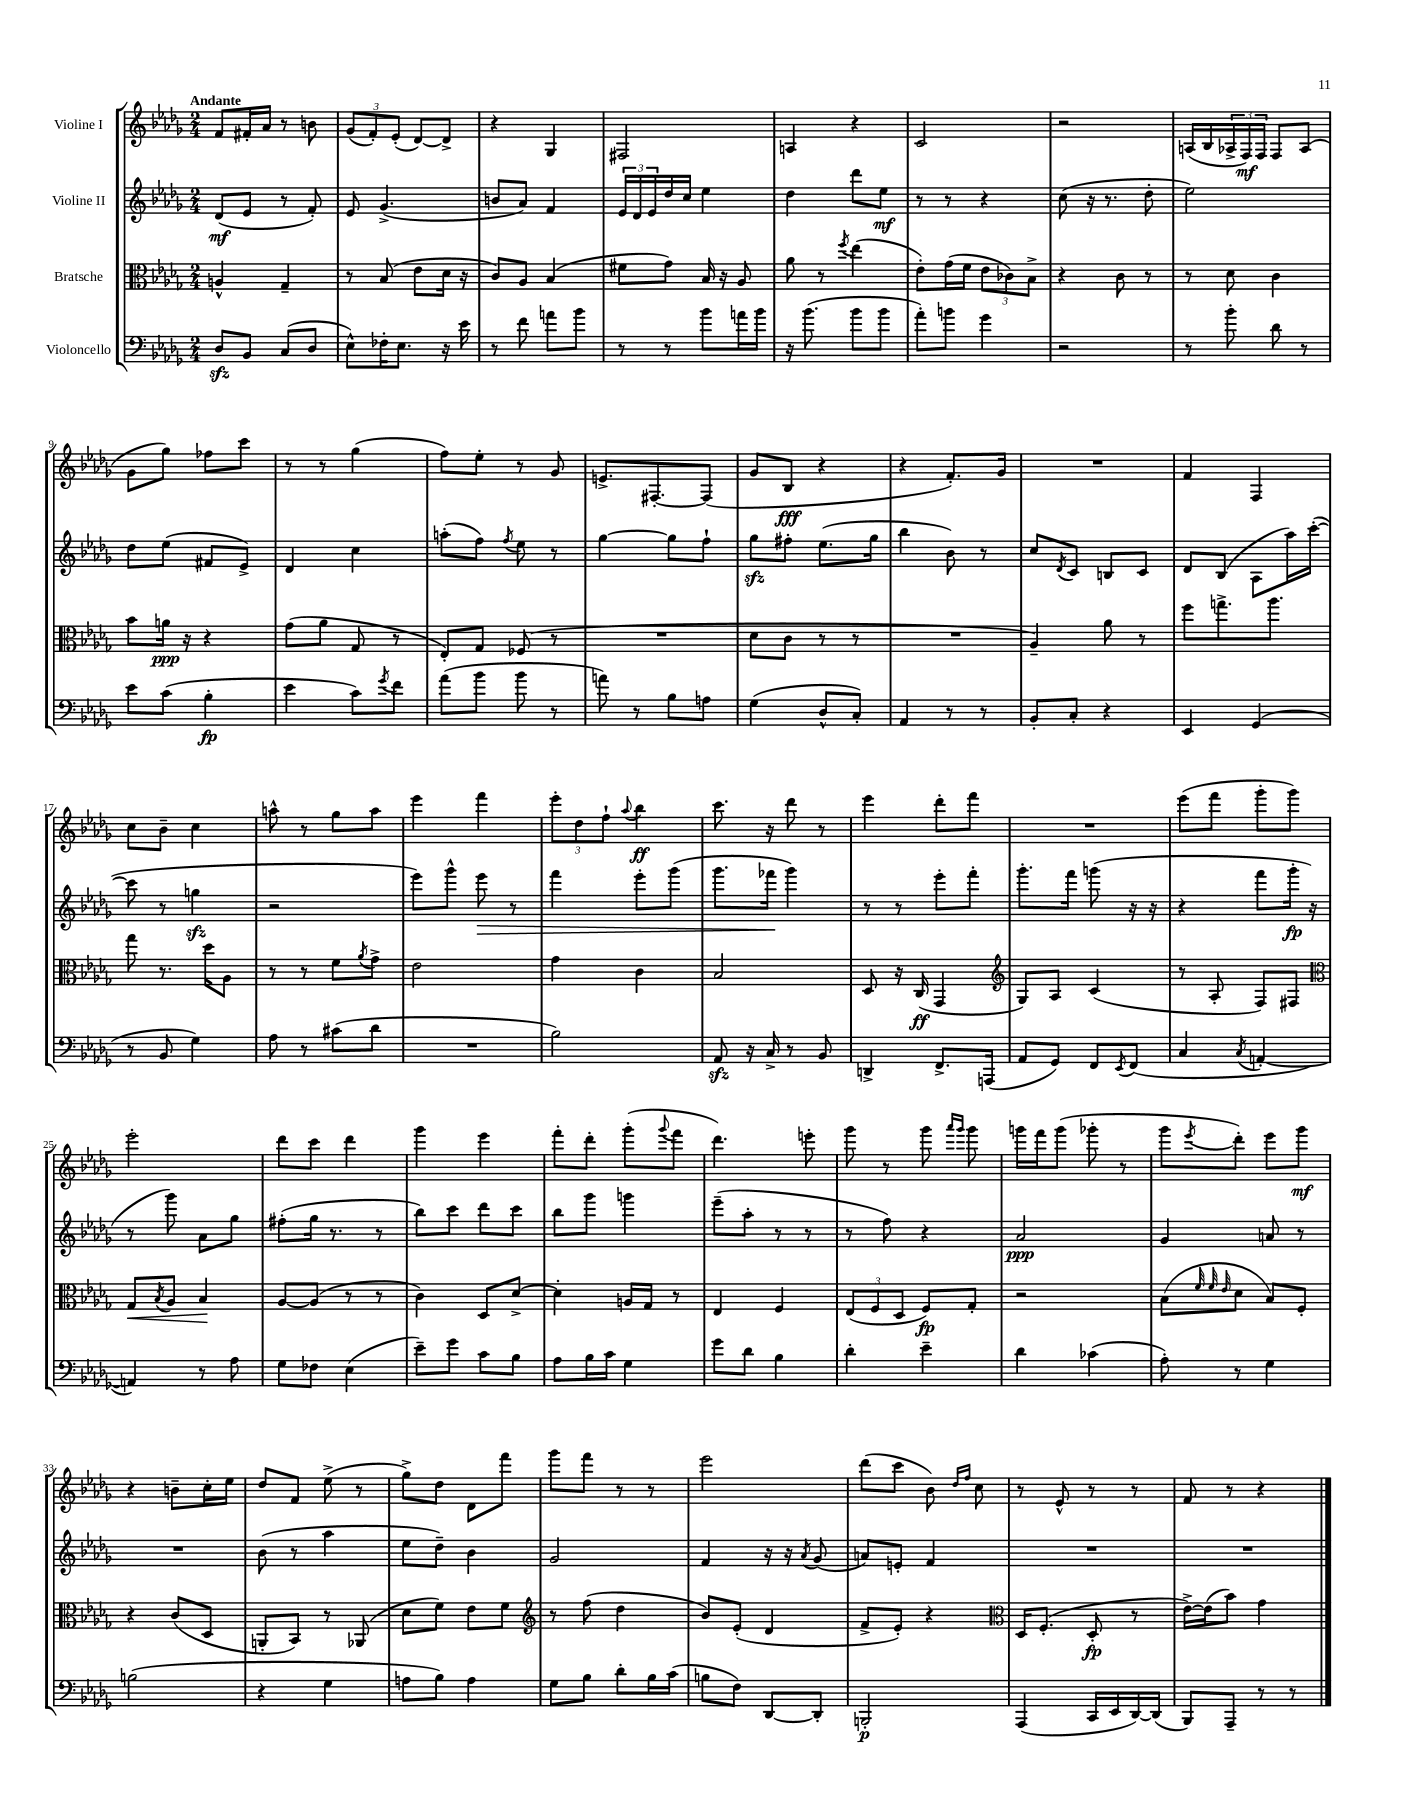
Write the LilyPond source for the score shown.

<<
\new StaffGroup <<
\new Staff = "s0" \with { instrumentName = "Violine I" } {
    \clef treble \key des \major \numericTimeSignature \time 2/4 \tempo "Andante"
    f'8 fis'16-. aes'16 r8 b'8 |
    \tuplet 3/2 { ges'8( f'8-.) ees'8-.( } des'8~) des'8-> |
    r4 ges4 |
    fis2 |
    a4 r4 |
    c'2 |
    r2 |
    a16( bes16 \tuplet 3/2 { aes16-> f16\mf) f16 } f8 aes8( |
    ges'8 ges''8) fes''8 c'''8 |
    r8 r8 ges''4( |
    f''8) ees''8-. r8 ges'8 |
    e'8.-> fis8.~-. fis8( |
    ges'8 bes8\fff r4 |
    r4 f'8.-.) ges'16 |
    R2 |
    f'4 f4 |
    c''8 bes'8-- c''4 |
    a''8-^ r8 ges''8 a''8 |
    ees'''4 f'''4 |
    \tuplet 3/2 { ees'''8-. des''8 f''8-! } \appoggiatura { aes''8 } bes''4\ff |
    c'''8. r16 des'''8 r8 |
    ees'''4 des'''8-. f'''8 |
    R2 |
    ees'''8( f'''8 ges'''8-. ges'''8) |
    ees'''2-. |
    des'''8 c'''8 des'''4 |
    ges'''4 ees'''4 |
    f'''8-. des'''8-. ges'''8-.( \appoggiatura { ges'''8 } f'''8 |
    des'''4.) e'''8-. |
    ges'''8 r8 ges'''8 \grace { aes'''16 ges'''16 } ges'''8 |
    g'''16 f'''16 g'''8( ges'''8-. r8 |
    ges'''8 \acciaccatura { ees'''8 } des'''8-.) ees'''8 ges'''8\mf |
    r4 b'8-- c''16-. ees''16 |
    des''8 f'8 ees''8->( r8 |
    ges''8->) des''8 des'8 f'''8 |
    ges'''8 f'''8 r8 r8 |
    ees'''2 |
    des'''8( c'''8 bes'8) \grace { des''16 f''16 } c''8 |
    r8 ees'8-^ r8 r8 |
    f'8 r8 r4 \bar "|." |
}
\new Staff = "s1" \with { instrumentName = "Violine II" } {
    \clef treble \key des \major \numericTimeSignature \time 2/4
    des'8\mf( ees'8 r8 f'8-.) |
    ees'8 ges'4.->( |
    b'8 aes'8) f'4 |
    \tuplet 3/2 { ees'16 des'16 ees'16 } des''16 c''16 ees''4 |
    des''4 des'''8 ees''8\mf |
    r8 r8 r4 |
    c''8( r16 r8. des''8-. |
    ees''2) |
    des''8 ees''8( fis'8 ees'8->) |
    des'4 c''4 |
    a''8-.( f''8) \acciaccatura { f''8 } ees''8 r8 |
    ges''4~ ges''8 f''8-! |
    ges''8\sfz fis''8-. ees''8.( ges''16 |
    bes''4 bes'8) r8 |
    c''8 \acciaccatura { des'8 } c'8 b8 c'8 |
    des'8 bes8( aes8 aes''16) c'''16~-.( |
    c'''8 r8 g''4\sfz |
    r2 |
    ees'''8) ges'''8-^ ees'''8\> r8 |
    f'''4 ees'''8-. ges'''8( |
    ges'''8. fes'''16\! ges'''4) |
    r8 r8 ees'''8-. f'''8-. |
    ges'''8.-. f'''16 g'''8( r16 r16 |
    r4 f'''8 ges'''16-.\fp r16 |
    r8 ges'''8) aes'8 ges''8 |
    fis''8-.( ges''16 r8. r8 |
    bes''8) c'''8 des'''8 c'''8 |
    bes''8 ges'''8 g'''4 |
    ees'''8--( aes''8-. r8 r8 |
    r8 f''8) r4 |
    aes'2\ppp |
    ges'4 a'8 r8 |
    R2 |
    bes'8( r8 aes''4 |
    ees''8 des''8--) bes'4 |
    ges'2 |
    f'4 r16 r16 \acciaccatura { aes'8 } ges'8( |
    a'8) e'8-. f'4 |
    R2 |
    R2 \bar "|." |
}
\new Staff = "s2" \with { instrumentName = "Bratsche" } {
    \clef alto \key des \major \numericTimeSignature \time 2/4
    a4-^ ges4-- |
    r8 bes8( ees'8 des'16 r16 |
    c'8) aes8 bes4( |
    fis'8 ges'8) bes16 r16 aes8 |
    aes'8 r8 \acciaccatura { f''8 } ees''4( |
    ees'8-.) ges'16( f'16 \tuplet 3/2 { ees'8 ces'8) bes8-> } |
    r4 c'8 r8 |
    r8 des'8 c'4 |
    bes'8 a'16\ppp r16 r4 |
    ges'8( aes'8 ges8 r8 |
    ees8-.) ges8 fes8( r8 |
    R2 |
    des'8 c'8 r8 r8 |
    R2 |
    aes4--) aes'8 r8 |
    f''8 g''8.-> aes''8. |
    ges''8 r8. des''16 aes8 |
    r8 r8 f'8 \acciaccatura { aes'8 } ges'8-> |
    ees'2 |
    ges'4 c'4 |
    bes2 |
    des8 r16 c16\ff( ges,4 |
    \clef treble ges8) aes8 c'4( |
    r8 aes8-. f8) fis8 |
    \clef alto ges8\< \acciaccatura { bes8 } aes8 bes4\! |
    aes8~ aes8( r8 r8 |
    c'4) des8 des'8~-> |
    des'4-. a16 ges16 r8 |
    ees4 f4 |
    \tuplet 3/2 { ees8( f8 des8 } f8\fp) ges8-. |
    r2 |
    bes8( \grace { f'32 f'32 ees'32 } des'8 bes8) f8-. |
    r4 c'8( des8 |
    a,8-. bes,8) r8 aes,8( |
    des'8 f'8) ees'8 f'8 |
    \clef treble r8 f''8( des''4 |
    bes'8) ees'8-.( des'4 |
    f'8-> ees'8-.) r4 |
    \clef alto des16 f8.-.( des8-.\fp r8 |
    ees'16~->) ees'16( bes'8) ges'4 \bar "|." |
}
\new Staff = "s3" \with { instrumentName = "Violoncello" } {
    \clef bass \key des \major \numericTimeSignature \time 2/4
    des8\sfz bes,8 c8( des8 |
    ees8-^) fes16-. ees8. r16 ees'16 |
    r8 f'8 a'8 bes'8 |
    r8 r8 bes'8 a'16 bes'16 |
    r16 bes'8.( bes'8 bes'8 |
    aes'8-.) b'8 ges'4 |
    r2 |
    r8 bes'8-. des'8 r8 |
    ees'8 c'8( bes4-.\fp |
    ees'4 c'8) \acciaccatura { ges'8 } f'8 |
    aes'8( bes'8 bes'8 r8 |
    a'8) r8 bes8 a8 |
    ges4( des8-^ c8-.) |
    aes,4 r8 r8 |
    bes,8-. c8-. r4 |
    ees,4 ges,4( |
    r8 bes,8 ges4) |
    aes8 r8 cis'8( des'8 |
    R2 |
    bes2) |
    aes,8\sfz r16 c16-> r8 bes,8 |
    d,4-> f,8.-> a,,16( |
    aes,8 ges,8) f,8 \acciaccatura { ees,8 } f,8( |
    c4 \acciaccatura { c8 } a,4~-. |
    a,4) r8 aes8 |
    ges8 fes8 ees4( |
    ees'8--) ges'8 c'8 bes8 |
    aes8 bes16 c'16 ges4 |
    ges'8 des'8 bes4 |
    des'4-. ees'4-- |
    des'4 ces'4( |
    aes8-.) r8 ges4 |
    b2( |
    r4 ges4 |
    a8 bes8) a4 |
    ges8 bes8 des'8-. bes16 c'16( |
    b8 f8) des,8~ des,8-. |
    b,,2-.\p |
    aes,,4( c,16 ees,16 des,16~) des,16( |
    bes,,8) aes,,8-- r8 r8 \bar "|." |
}
>>
>>
